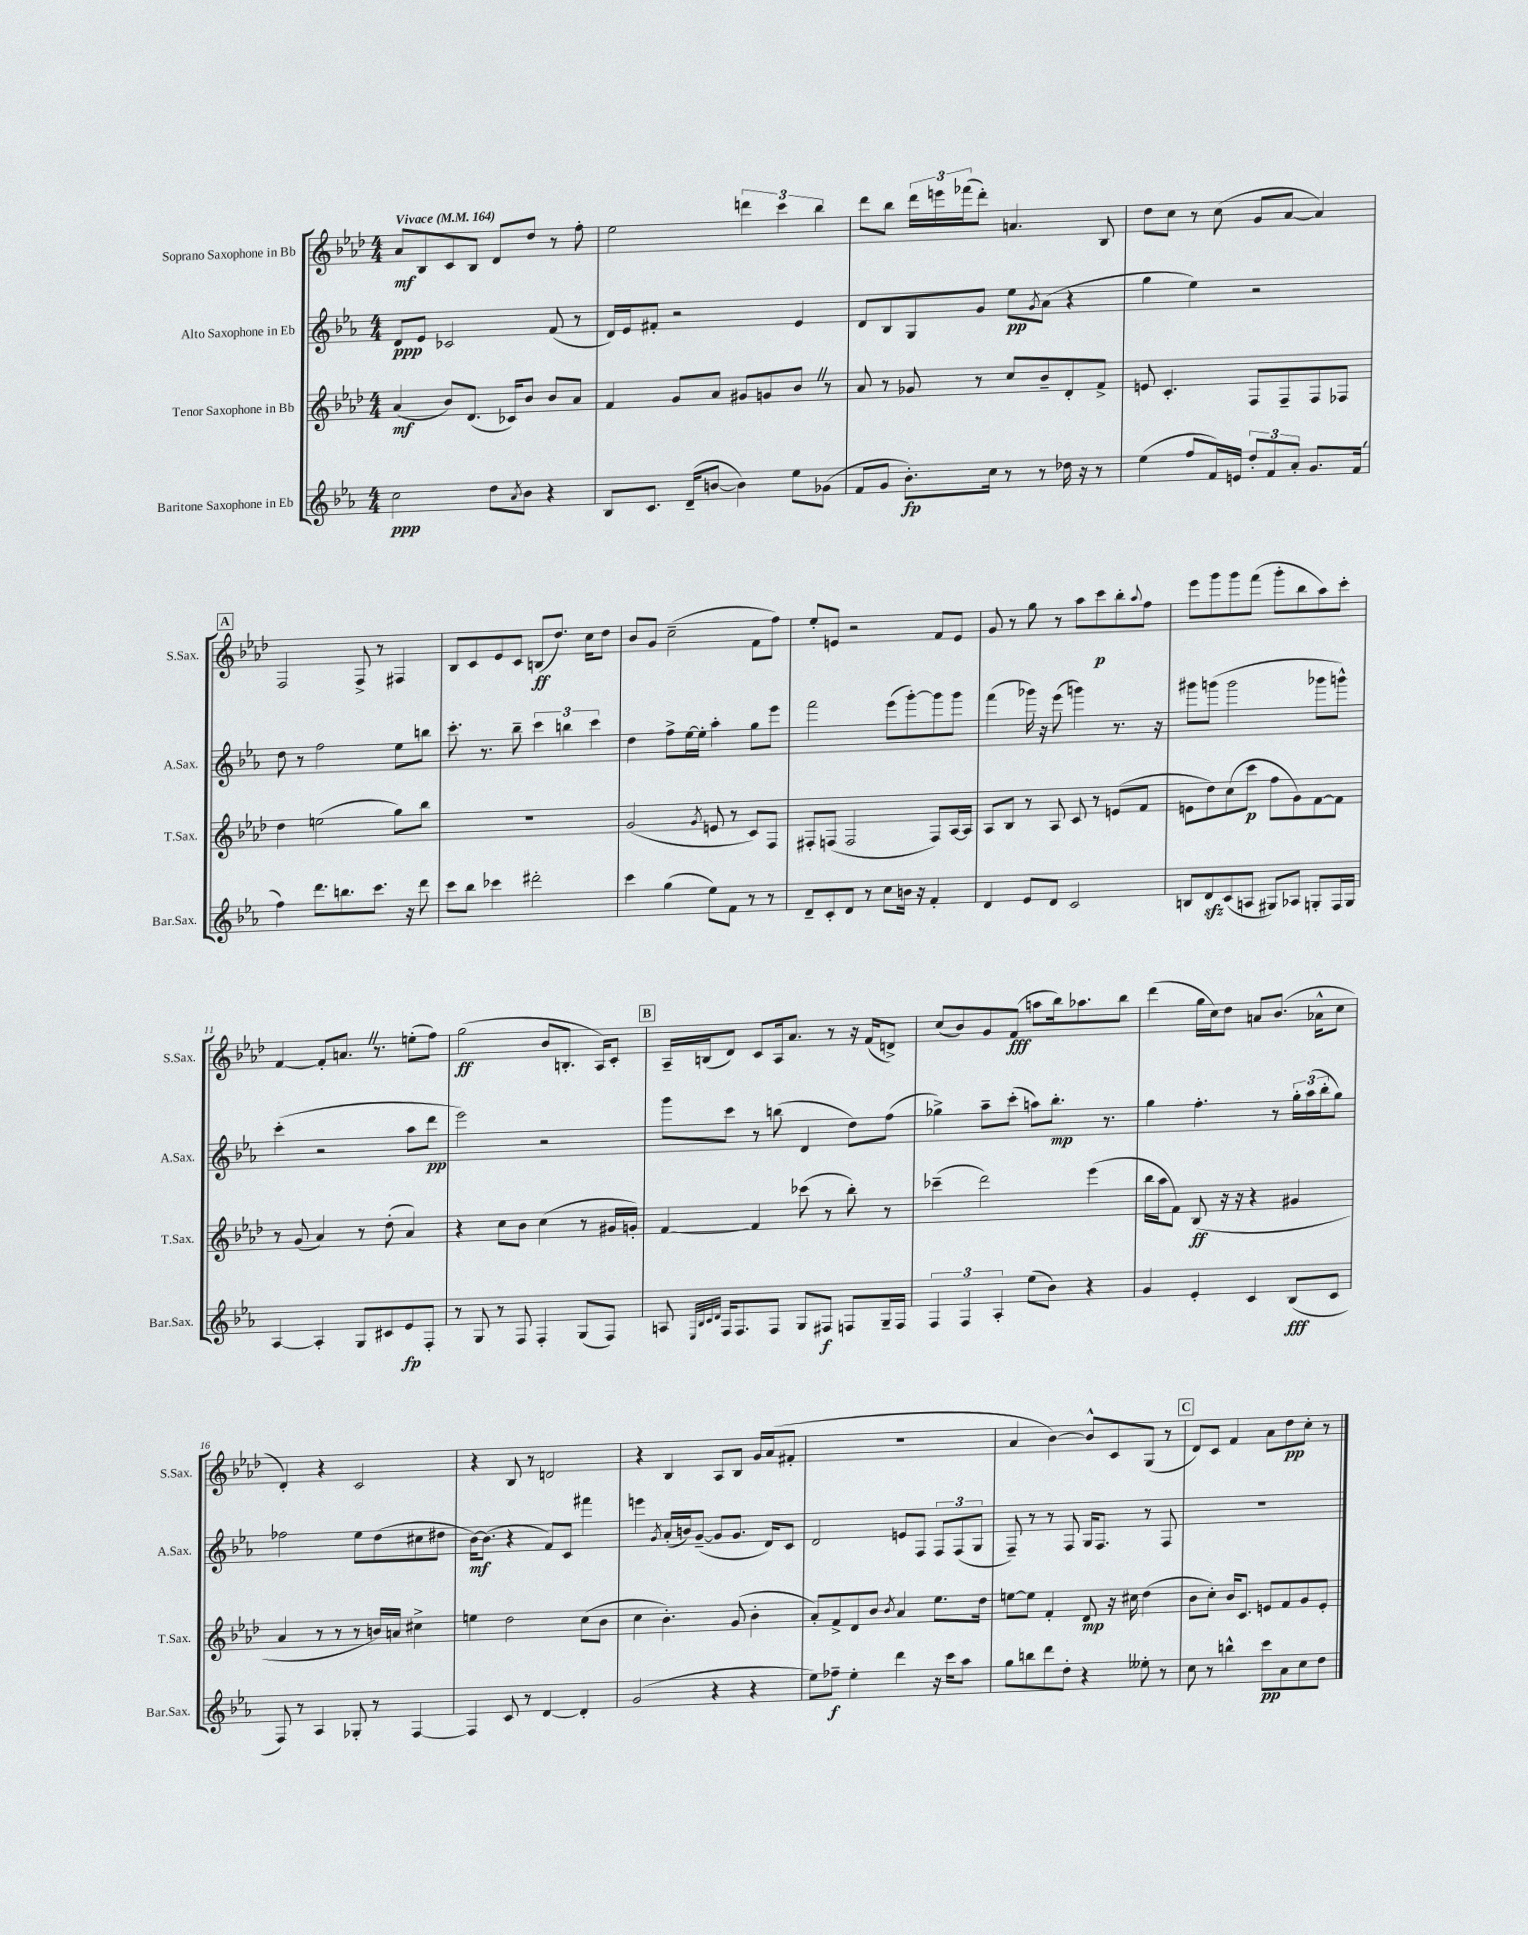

**kern	**dynam	**kern	**dynam	**kern	**dynam	**kern	**dynam
*part4	*part4	*part3	*part3	*part2	*part2	*part1	*part1
*staff4	*staff4	*staff3	*staff3	*staff2	*staff2	*staff1	*staff1
*I"Baritone Saxophone in Eb	*	*I"Tenor Saxophone in Bb	*	*I"Alto Saxophone in Eb	*	*I"Soprano Saxophone in Bb	*
*I'Bar.Sax.	*	*I'T.Sax.	*	*I'A.Sax.	*	*I'S.Sax.	*
*clefG2	*	*clefG2	*	*clefG2	*	*clefG2	*
*k[b-e-a-]	*	*k[b-e-a-d-]	*	*k[b-e-a-]	*	*k[b-e-a-d-]	*
*M4/4	*	*M4/4	*	*M4/4	*	*M4/4	*
*MM164	*	*MM164	*	*MM164	*	*MM164	*
=1	=1	=1	=1	=1	=1	=1	=1
!	!	!	!	!	!	!LO:TX:a:B:t=Vivace	!
2cc\	ppp	(4a-/	mf	8d/L	ppp	8a-/L	mf
.	.	.	.	8e-/J	.	8B-/	.
.	.	8b-/L)	.	2c-X/	.	8c/	.
.	.	(8.d-/J	.	.	.	8B-/J	.
8dd\L	.	.	.	.	.	8d-/L	.
.	.	16c-X/KL)	.	.	.	.	.
8qa-/	.	.	.	.	.	.	.
8b-\J	.	8b-/J	.	.	.	8dd-/J	.
4r	.	8b-/L	.	(8f/	.	8r	.
.	.	8a-/J	.	8r	.	8ff'\	.
=2	=2	=2	=2	=2	=2	=2	=2
8B-/L	.	4f/	.	16d/LL)	.	2ee-\	.
.	.	.	.	16e-/J	.	.	.
8.c/J	.	.	.	8f#X'/J	.	.	.
.	.	8g/L	.	2r	.	.	.
(16d~/KL	.	.	.	.	.	.	.
[8bn/J	.	8a-/J	.	.	.	.	.
4b\])	.	8g#X/L	.	.	.	6dddn\	.
.	.	8gn/	.	.	.	.	.
.	.	.	.	.	.	6ccc\	.
8ee-\L	.	8b-Z/J	.	4e-/	.	.	.
.	.	.	.	.	.	6bb-\	.
(8g-X\J	.	8r	.	.	.	.	.
=3	=3	=3	=3	=3	=3	=3	=3
8f/L	.	8a-/	.	8d/L	.	8ddd-\L	.
8g/J	.	8r	.	8B-/	.	8bb-\J	.
8.b-'\L)	fp	8g-X/	.	8G/	.	24ddd-\LL	.
.	.	.	.	.	.	24eeen\	.
.	.	.	.	.	.	(24fff-X\J	.
.	.	8r	.	8g/J	.	8ddd-'\J)	.
16cc\Jk	.	.	.	.	.	.	.
8r	.	8cc/L	.	8ee-\L	pp	4.an/	.
.	.	.	.	8qg/	.	.	.
8r	.	8b-~/	.	(8a-\J	.	.	.
16dd-X\	.	8d-'/	.	4r	.	.	.
16r	.	.	.	.	.	.	.
8r	.	8f^/J	.	.	.	8B-/	.
=4	=4	=4	=4	=4	=4	=4	=4
(4ee-\	.	8en/	.	4gg\	.	8dd-\L	.
.	.	4.c'/	.	.	.	8cc\J	.
8ff/L	.	.	.	4ee-\)	.	8r	.
16f/L)	.	.	.	.	.	(8cc\	.
16en/JJ	.	.	.	.	.	.	.
12dd'/L	.	8F/L	.	2r	.	8g/L	.
12f/	.	.	.	.	.	.	.
.	.	8F~/	.	.	.	[8a-/J	.
12a-'/J	.	.	.	.	.	.	.
8.g/L	.	8F/	.	.	.	4a-/])	.
.	.	8F-X/J	.	.	.	.	.
(16f/Jk	.	.	.	.	.	.	.
!!LO:LB:g=z
!!LO:REH:place=s1:t=A
=5	=5	=5	=5	=5	=5	=5	=5
4ff\)	.	4dd-\	.	8dd\	.	2F/	.
.	.	.	.	8r	.	.	.
8.ddd\L	.	(2een\	.	2ff\	.	.	.
8.bbn\	.	.	.	.	.	.	.
.	.	.	.	.	.	8F^/	.
8.ccc\J	.	.	.	.	.	8r	.
.	.	8gg\L)	.	8ee-\L	.	4F#X/	.
16r	.	.	.	.	.	.	.
8ddd\	.	8bb-\J	.	8bbn\J	.	.	.
=6	=6	=6	=6	=6	=6	=6	=6
8ccc\L	.	1r	.	8.ccc'\	.	8B-/L	.
8bb-\J	.	.	.	.	.	8c/	.
.	.	.	.	8.r	.	.	.
4ccc-X\	.	.	.	.	.	8e-/	.
.	.	.	.	8bb-~\	.	8c/J	.
2ddd#X'\	.	.	.	6ccc\	.	(8Bn/L	ff
.	.	.	.	.	.	8.dd-/J)	.
.	.	.	.	6bbn\	.	.	.
.	.	.	.	.	.	16cc\KL	.
.	.	.	.	6ccc\	.	.	.
.	.	.	.	.	.	8dd-\J	.
=7	=7	=7	=7	=7	=7	=7	=7
4ccc\	.	(2g/	.	4dd\	.	8b-/L	.
.	.	.	.	.	.	8g/J	.
(4gg\	.	.	.	8ff^\L	.	(2cc~\	.
.	.	.	.	[16ee-\L	.	.	.
.	.	.	.	16ee-'\JJ]	.	.	.
.	.	8qg/	.	.	.	.	.
8ee-\L)	.	8en/	.	4aa-'\	.	.	.
8f\J	.	8r	.	.	.	.	.
8r	.	8c/L)	.	8gg\L	.	8f\L	.
8r	.	8F/J	.	8eee-\J	.	8ff\J)	.
=8	=8	=8	=8	=8	=8	=8	=8
8d~/L	.	8F#X'/L	.	2fff\	.	8ee-'/L	.
8c'/	.	(8Fn/J	.	.	.	8en/J	.
8d/J	.	2F/	.	.	.	2r	.
8r	.	.	.	.	.	.	.
8cc\L	.	.	.	(8eee-\L	.	.	.
16bn\Jk	.	.	.	[8ggg'\)	.	.	.
16r	.	.	.	.	.	.	.
4f'/	.	8F/L)	.	8ggg\]	.	8f/L	.
.	.	[16A-/L	.	8ggg\J	.	8e/J	.
.	.	16A-/JJ]	.	.	.	.	.
=9	=9	=9	=9	=9	=9	=9	=9
4d/	.	8A-/L	.	(4fff\	.	8g/	.
.	.	8B-/J	.	.	.	8r	.
8e-/L	.	8r	.	16ggg-X\)	.	8gg\	.
.	.	.	.	16r	.	.	.
8d/J	.	8A-/	.	(8eee-\	.	8r	.
2c/	.	8c/	.	4gggn\)	.	8aa-\L	.
.	.	8r	.	.	.	8ccc\	p
.	.	(8en/L	.	8.r	.	8bb-'\	.
.	.	.	.	.	.	8qqaa-/	.
.	.	8f/J	.	.	.	8ff\J	.
.	.	.	.	16r	.	.	.
=10	=10	=10	=10	=10	=10	=10	=10
8Bn/L	.	8en\L	.	8ggg#X\L	.	8eee-\L	.
8dzz/	.	8dd-\)	.	(8gggn\J	.	8ggg\	.
(8c/	.	(8cc\	.	2ggg\	.	8ggg\	.
8An/J	.	8ccc\J	p	.	.	(8fff\J	.
8G#X/L)	.	8ff\L	.	.	.	8ggg'\L	.
8A-X/J	.	8g\)	.	.	.	8bb-\	.
8Gn'/L	.	[8f\	.	8ggg-X\L	.	8aa-\)	.
16F/L	.	8f\J]	.	8gggn^^\J)	.	8ccc'\J	.
16G/JJ	.	.	.	.	.	.	.
!!LO:LB:g=z
=11	=11	=11	=11	=11	=11	=11	=11
[4A-/	.	8r	.	(4ccc'\	.	[4f/	.
.	.	(8g/	.	.	.	.	.
4A-'/]	.	4a-/)	.	2r	.	8f'/L]	.
.	.	.	.	.	.	8.anZ/J	.
8G/L	.	8r	.	.	.	.	.
.	.	.	.	.	.	8.r	.
8c#X/	.	(8dd-'\	.	.	.	.	.
8e-/	fp	4a-/)	.	8aa-\L	.	(8een'\L	.
8F'/J	.	.	.	8ddd\J	pp	8ff\J)	.
=12	=12	=12	=12	=12	=12	=12	=12
8r	.	4r	.	2eee-\)	.	(2gg\	ff
8G/	.	.	.	.	.	.	.
8r	.	8cc\L	.	.	.	.	.
8F/	.	8b-\J	.	.	.	.	.
4F'/	.	(4cc\	.	2r	.	8b-/L	.
.	.	.	.	.	.	8.Bn'/J	.
(8G/L	.	8r	.	.	.	.	.
.	.	.	.	.	.	16A-/KL)	.
8F/J)	.	16g#X/LL	.	.	.	8c'/J	.
.	.	16gn'/JJ)	.	.	.	.	.
!!LO:REH:place=s1:t=B
=13	=13	=13	=13	=13	=13	=13	=13
8An/	.	[4f/	.	8ggg\L	.	16A-~/LL	.
.	.	.	.	.	.	(16Bn/J	.
32qqE-/LLL	.	.	.	.	.	.	.
32qqB-/	.	.	.	.	.	.	.
32qqc/	.	.	.	.	.	.	.
32qqd/JJJ	.	.	.	.	.	.	.
16F/KL	.	.	.	8ccc\J	.	8d-/J)	.
8.F/	.	.	.	.	.	.	.
.	.	4f/]	.	8r	.	8c/L	.
8F/J	.	.	.	(8bbn\	.	16A-/k	.
.	.	.	.	.	.	8.a-/J	.
8G/L	.	(8ccc-X\	.	4d/	.	.	.
8F#X/J	f	8r	.	.	.	8r	.
8Fn/L	.	8bb-'\)	.	8dd\L)	.	16r	.
.	.	.	.	.	.	(16f/KL	.
16G~/L	.	8r	.	(8ff\J	.	8dn^/J)	.
16F/JJ	.	.	.	.	.	.	.
=14	=14	=14	=14	=14	=14	=14	=14
6F/	.	(4ccc-X~\	.	4gg-X^\)	.	(8cc/L	.
.	.	.	.	.	.	8b-/)	.
6F/	.	.	.	.	.	.	.
.	.	2ddd-\)	.	8aa-~\L	.	8g/	.
6A-'/	.	.	.	.	.	.	.
.	.	.	.	(8ccc'\J	.	(8f/J	fff
(8ee-\L	.	.	.	8aan\L)	.	8aan\L	.
8b-\J)	.	.	.	8.bb-'\J	mp	16bb-\k)	.
.	.	.	.	.	.	8.aa-X\	.
4r	.	(4eee-\	.	.	.	.	.
.	.	.	.	8.r	.	.	.
.	.	.	.	.	.	8bb-\J	.
=15	=15	=15	=15	=15	=15	=15	=15
4g/	.	16bb-\LL	.	4gg\	.	(4ddd-\	.
.	.	16aa-\J	.	.	.	.	.
.	.	8f\J)	.	.	.	.	.
4e-'/	.	(8B-/	ff	4.ff'\	.	16gg\LL	.
.	.	.	.	.	.	16cc\J)	.
.	.	16r	.	.	.	8dd-\J	.
.	.	16r	.	.	.	.	.
4c/	.	4r	.	.	.	8an/L	.
.	.	.	.	8r	.	(8.b-/J	.
(8B-/L	fff	4g#X/	.	24gg'\LL	.	.	.
.	.	.	.	(24aa-\	.	.	.
.	.	.	.	.	.	16a-X^^\KL	.
.	.	.	.	24bb-'\J	.	.	.
8c/J	.	.	.	8gg\J)	.	8cc\J	.
!!LO:LB:g=z
=16	=16	=16	=16	=16	=16	=16	=16
8F/)	.	4a-/	.	2ff-X\	.	4d-'/)	.
8r	.	.	.	.	.	.	.
4A-/	.	8r	.	.	.	4r	.
.	.	8r	.	.	.	.	.
8G-X'/	.	8r	.	8ee-\L	.	2c/	.
8r	.	16bn/LL)	.	(8dd\	.	.	.
.	.	16an/JJ	.	.	.	.	.
[4F/	.	4cc#X^\	.	8cc#X\	.	.	.
.	.	.	.	8dd#X\J	.	.	.
=17	=17	=17	=17	=17	=17	=17	=17
4F/]	.	4een\	.	[16b-\KL)	mf	4r	.
.	.	.	.	(8.b-\J]	.	.	.
8c/	.	2dd-\	.	4r	.	8B-/	.
8r	.	.	.	.	.	8r	.
[4d/	.	.	.	8f/L)	.	2dn/	.
.	.	.	.	8c/J	.	.	.
4d'/]	.	(8cc\L	.	4fff#X\	.	.	.
.	.	8b-\J	.	.	.	.	.
=18	=18	=18	=18	=18	=18	=18	=18
(2g/	.	4cc\	.	4eeen\	.	4r	.
.	.	.	.	8qg/	.	.	.
.	.	4.b-'\)	.	(16a-'/LL	.	4B-/	.
.	.	.	.	16bn/J)	.	.	.
.	.	.	.	([8g~/J	.	.	.
4r	.	.	.	8g/L]	.	8A-/L	.
.	.	(8g/	.	8.g/J	.	8B-/J	.
4r	.	4b-'\	.	.	.	16g/LL	.
.	.	.	.	16d/KL)	.	(16a-/J	.
.	.	.	.	8c/J	.	8f#X'/J	.
=19	=19	=19	=19	=19	=19	=19	=19
8ee-\L)	.	8a-'/L)	.	2d/	.	1r	.
8ff-X~\J	f	8f^/	.	.	.	.	.
4ee-'\	.	8d-/	.	.	.	.	.
.	.	8b-/J	.	.	.	.	.
.	.	8qb-/	.	.	.	.	.
4ddd\	.	4a-/	.	8en/L	.	.	.
.	.	.	.	8F/J	.	.	.
16r	.	8.ee-\L	.	12F/L	.	.	.
16ccc\KL	.	.	.	.	.	.	.
.	.	.	.	(12F/	.	.	.
8aa-\J	.	.	.	.	.	.	.
.	.	.	.	12G/J	.	.	.
.	.	16dd-\Jk	.	.	.	.	.
=20	=20	=20	=20	=20	=20	=20	=20
8gg\L	.	[8een\L	.	8F~/)	.	4a-/	.
8bbn\	.	8ee\J]	.	8r	.	.	.
8ddd\	.	4f'/	.	8r	.	[4b-\)	.
8dd'\J	.	.	.	8F/	.	.	.
4r	.	8d-/	mp	16G/KL	.	8b-^^/L]	.
.	.	.	.	8.F/J	.	.	.
.	.	16r	.	.	.	8c/	.
.	.	16cc#X\	.	.	.	.	.
8ee--X'\	.	(4dd-\	.	8r	.	(8G/J	.
8r	.	.	.	8F/	.	8r	.
!!LO:REH:place=s1:t=C
=21	=21	=21	=21	=21	=21	=21	=21
8cc\	.	8b-\L	.	1r	.	8d-/L)	.
8r	.	8cc'\J)	.	.	.	8c/J	.
4bbn^^\	.	16b-/KL	.	.	.	4f/	.
.	.	8.c/J	.	.	.	.	.
8ccc\L	pp	8en/L	.	.	.	8a-\L	.
8a-\	.	8f/	.	.	.	8dd-\	pp
8cc\	.	8g/	.	.	.	8cc'\J	.
8dd\J	.	8e'/J	.	.	.	8r	.
==	==	==	==	==	==	==	==
*-	*-	*-	*-	*-	*-	*-	*-
